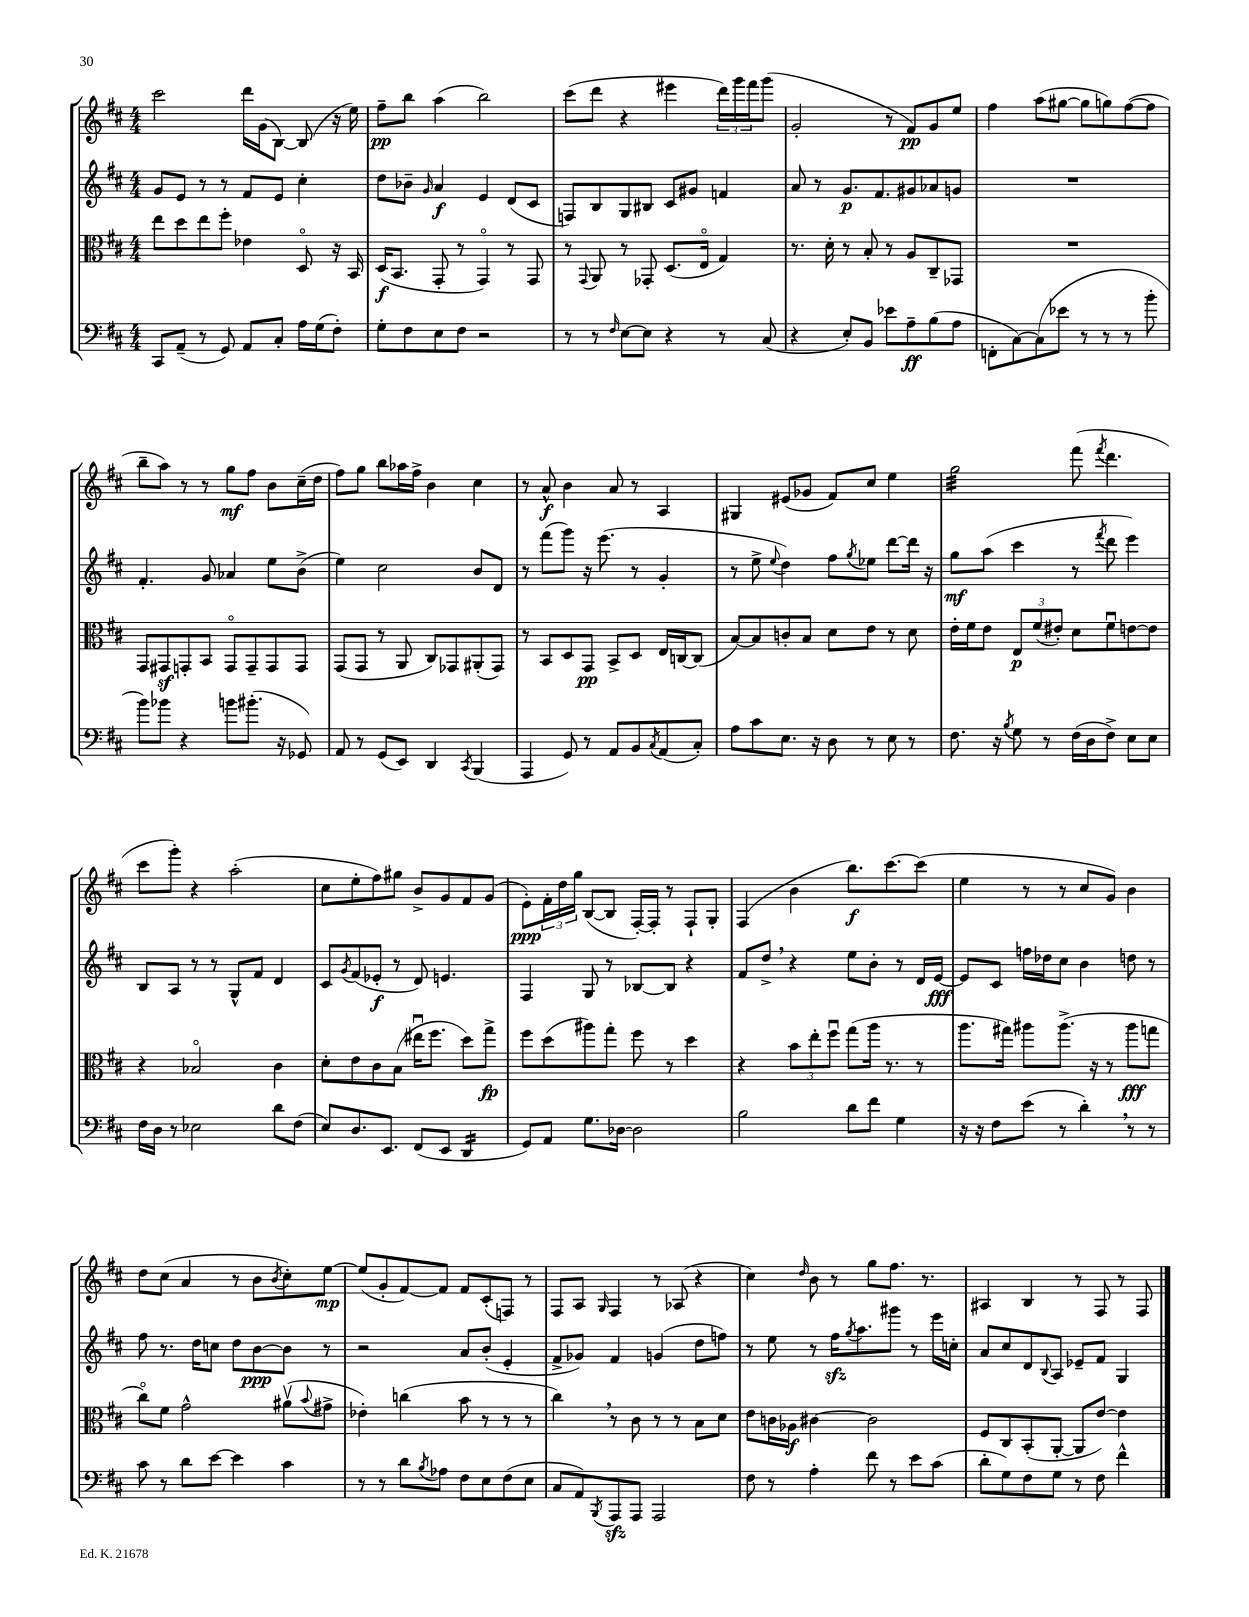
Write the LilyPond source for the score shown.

<<
\new StaffGroup <<
\new Staff = "s0" {
    \clef treble \key d \major \numericTimeSignature \time 4/4
    cis'''2 d'''16 g'16( b8~) b8( r16 e''16) |
    fis''8--\pp b''8 a''4( b''2) |
    cis'''8( d'''8 r4 eis'''4 \tuplet 3/2 { d'''16) g'''16 fis'''16 } g'''8( |
    g'2-. r8 fis'8\pp) g'8 e''8 |
    fis''4 a''8( gis''8~ gis''8 g''8) fis''8~( fis''8 |
    b''8-- a''8) r8 r8 g''8\mf fis''8 b'8 cis''16--( d''16 |
    fis''8) g''8 b''8 aes''16 fis''16-> b'4 cis''4 |
    r8 a'8-^\f b'4 a'8 r8 a4 |
    gis4 eis'8( ges'8 fis'8) cis''8 e''4 |
    g''2:32 fis'''8( \acciaccatura { fis'''8 } d'''4. |
    cis'''8 g'''8-.) r4 a''2-.( |
    cis''8 e''8-. fis''8) gis''8 b'8-> g'8 fis'8 g'8( |
    e'8-.\ppp) \tuplet 3/2 { fis'16-. d''16 g''16 } b8~( b8 fis16~-.) fis16-. r8 fis8-! g8-. |
    fis4( b'4 b''8.\f) cis'''8.~ cis'''8( |
    e''4 r8 r8 cis''8 g'8) b'4 |
    d''8 cis''8( a'4 r8 b'8 \acciaccatura { b'8 } cis''8-.) e''8~\mp |
    e''8( g'8-. fis'8~) fis'8 fis'8 cis'8-.( f8) r8 |
    fis8 a8 \grace { g16 } fis4 r8 aes8( r4 |
    cis''4) \grace { d''16 } b'8 r8 g''8 fis''8. r8. |
    ais4 b4 r8 fis8 r8 fis8 \bar "|." |
}
\new Staff = "s1" {
    \clef treble \key d \major \numericTimeSignature \time 4/4
    g'8 e'8 r8 r8 fis'8 e'8 cis''4-. |
    d''8 bes'8-- \grace { g'16 } a'4\f e'4 d'8( cis'8 |
    f8) b8 g8 bis8 cis'8 gis'8 f'4 |
    a'8 r8 g'8.\p fis'8. gis'8 aes'8 g'8 |
    R1 |
    fis'4.-. g'8 aes'4 e''8 b'8->( |
    e''4) cis''2 b'8 d'8 |
    r8 fis'''8( g'''8) r16 e'''8.( r8 g'4-. |
    r8 e''8-> \appoggiatura { e''8 } d''4) fis''8 \acciaccatura { g''8 } ees''8 d'''8~ d'''16 r16 |
    g''8\mf a''8( cis'''4 r8 \acciaccatura { fis'''8 } d'''8 e'''4) |
    b8 a8 r8 r8 g8-^ fis'8 d'4 |
    cis'8 \acciaccatura { g'8 } fis'8( ees'8-.\f r8 d'8) e'4. |
    fis4 g8 r8 bes8~ bes8 r4 |
    fis'8 d''8-> \breathe r4 e''8 b'8-. r8 d'16 e'16~\fff |
    e'8 cis'8 f''16 des''16 cis''8 b'4 d''8 r8 |
    fis''8 r8. d''16 c''8 d''8 b'8~\ppp b'8 r8 |
    r2 a'8 b'8-.( e'4-. |
    fis'8-> ges'8) fis'4 g'4( d''8 f''8) |
    r8 e''8 r8 fis''16\sfz \acciaccatura { g''8 } a''8. gis'''8 r8 e'''16 c''16-. |
    a'8 cis''8 d'8 \appoggiatura { b8 } a8 ees'8-- fis'8 g4 \bar "|." |
}
\new Staff = "s2" {
    \clef alto \key d \major \numericTimeSignature \time 4/4
    e''8 d''8 e''8 fis''8-. ees'4 d8\flageolet r16 b,16 |
    d16\f( b,8. g,8-. r8 g,4\flageolet) r8 g,8 |
    r8 \appoggiatura { g,8 } a,8 r8 ges,8-. d8.( e16\flageolet g4) |
    r8. d'16-. r8 b8-. r8 a8 cis8-- ges,8 |
    R1 |
    g,8 gis,8\sf g,8-. b,8 g,8\flageolet g,8-- g,8 g,8 |
    g,8( g,8 r8 a,8 cis8) ges,8 ais,8-.( ges,8) |
    r8 b,8 d8 g,8\pp b,8-> d8 e16 c16~ c8( |
    b8~) b8 c'8-. b8 d'8 e'8 r8 d'8 |
    e'16-. fis'16 e'8 \tuplet 3/2 { e8\p fis'8( eis'8-.) } d'8 fis'8\downbow e'8~ e'8 |
    r4 bes2\flageolet cis'4 |
    d'8-. e'8 cis'8 b8( eis''16\downbow fis''8. d''8) g''8->\fp |
    fis''8 d''8( ais''8) g''8-. fis''8 r8 d''4 |
    r4 \tuplet 3/2 { b'8 e''8-. fis''8\downbow } g''8( a''16 r8. r8 |
    a''8. gis''16) ais''8 ais''8.->( r16 r8 ais''8\fff g''8 |
    cis''8\flageolet) fis'8 g'2-^ ais'8\upbow( \appoggiatura { b'8 } gis'8-> |
    ees'4-.) c''4( b'8 r8 r8 r8 |
    cis''4) \breathe r8 cis'8 r8 r8 b8 d'8 |
    e'8 c'16 aes16\f cis'4~ cis'2 |
    fis8 cis8 b,8-.( a,8~-. a,8 e'8~) e'4 \bar "|." |
}
\new Staff = "s3" {
    \clef bass \key d \major \numericTimeSignature \time 4/4
    cis,8 a,8--( r8 g,8) a,8 cis8-. a16 g16( fis8-.) |
    g8-. fis8 e8 fis8 r2 |
    r8 r8 \grace { fis16 } e8~ e8 r4 r8 cis8( |
    r4 e8-.) b,8 ees'8 a8--\ff b8( a8 |
    f,8-. cis8~) cis8( ees'8 r8 r8 r8 b'8-. |
    b'8) bes'8 r4 b'8 bis'8.-.( r16 ges,8) |
    a,8 r8 g,8( e,8) d,4 \acciaccatura { cis,8 } b,,4( |
    a,,4 g,8) r8 a,8 b,8 \acciaccatura { cis8 } a,8( cis8-.) |
    a8 cis'8 e8. r16 d8 r8 e8 r8 |
    fis8. r16 \acciaccatura { b8 } g8 r8 fis16( d16 fis8->) e8 e8 |
    fis16 d16 r8 ees2 d'8 fis8( |
    e8) d8. e,8. fis,8( e,8 d,4:16 |
    g,8) a,8 g8. des16~ des2 |
    b2 d'8 fis'8 g4 |
    r16 r16 fis8 e'8( r8 d'4-.) \breathe r8 r8 |
    cis'8 r8 d'8 e'8~ e'4 cis'4 |
    r8 r8 d'8 \acciaccatura { b8 } aes8 fis8 e8 fis8( e8 |
    cis8 a,8) \acciaccatura { b,,8 } a,,8\sfz a,,8 a,,2 |
    fis8 r8 a4-. fis'8 r8 e'8 cis'8( |
    d'8-. g8) fis8 g8 r8 fis8 fis'4-^ \bar "|." |
}
>>
>>
\layout { \context { \Score \remove "Bar_number_engraver" } }
